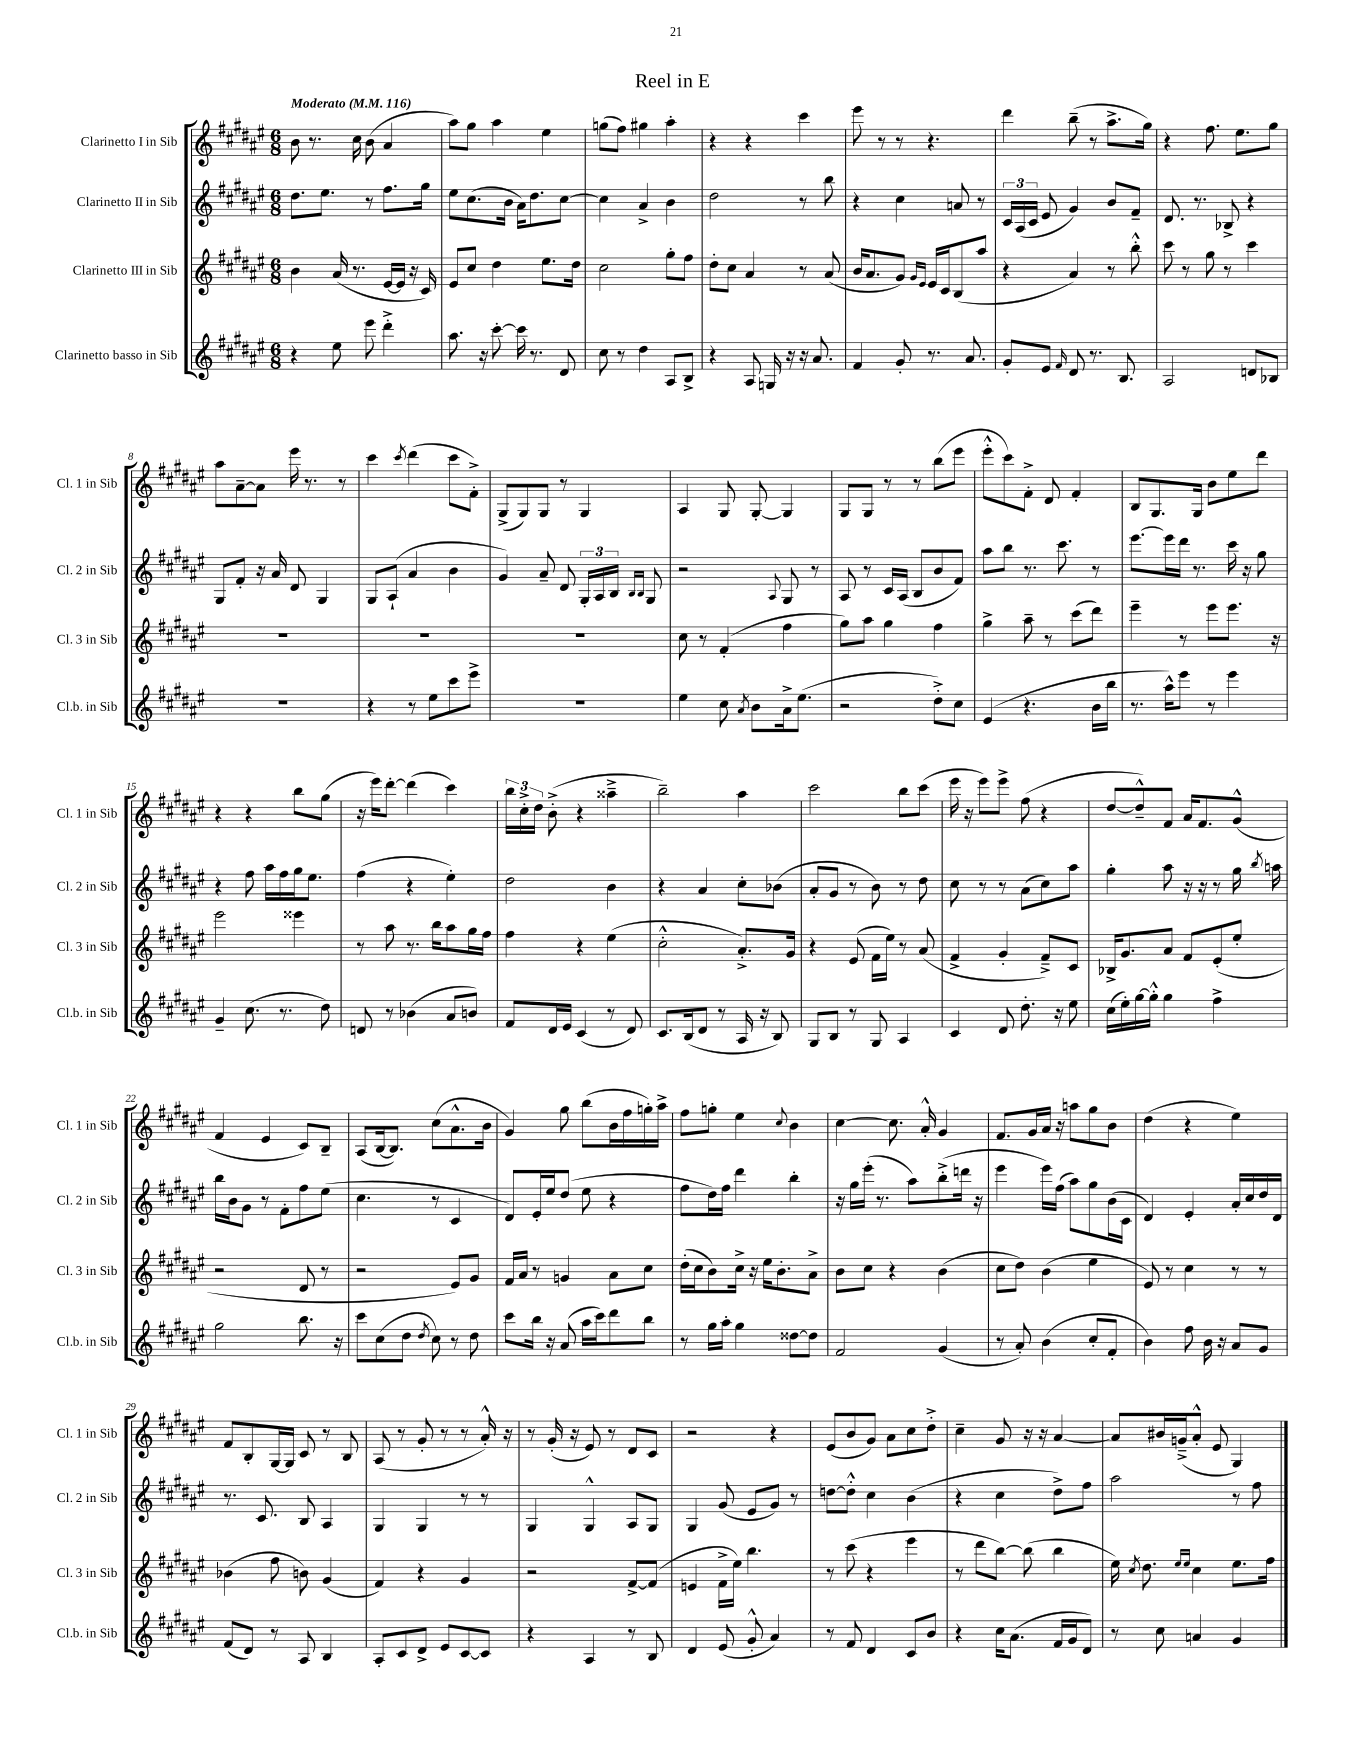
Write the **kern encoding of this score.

**kern	**kern	**kern	**kern
*staff4	*staff3	*staff2	*staff1
*clefG2	*clefG2	*clefG2	*clefG2
*k[f#c#g#d#a#e#]	*k[f#c#g#d#a#e#]	*k[f#c#g#d#a#e#]	*k[f#c#g#d#a#e#]
*M6/8	*M6/8	*M6/8	*M6/8
*MM116	*MM116	*MM116	*MM116
4r	4b	8.dd#	8b
.	.	.	8.r
.	.	8.ee#	.
8ee#	(16a#	.	.
.	8.r	.	16cc#
8eee#	.	8r	(8b
4ddd#'^	[16e#	8.ff#	4a#
.	16e#]	.	.
.	16r	.	.
.	16c#)	16gg#	.
=	=	=	=
8.aa#	8e#	8ee#	8aa#)
.	8cc#	(8.cc#	8gg#
16r	.	.	.
[8ccc#'	4dd#	.	4aa#
.	.	16b	.
16ccc#]	.	16a#)	.
8.r	.	8.dd#	.
.	8.ee#	.	4ee#
8d#	.	[8cc#	.
.	16dd#	.	.
=	=	=	=
8cc#	2cc#	4cc#]	(8gg
8r	.	.	8ff#)
4dd#	.	4a#^	4gg#
8A#	8gg#'	4b	4aa#'
8B^	8ff#	.	.
=	=	=	=
4r	8dd#'	2dd#	4r
.	8cc#	.	.
8A#	4a#	.	4r
16G	.	.	.
16r	.	.	.
16r	8r	8r	4ccc#
8.a#	.	.	.
.	(8a#	8bb	.
=	=	=	=
4f#	16b	4r	8eee#
.	8.a#	.	.
.	.	.	8r
8g#'	8g#)	4cc#	8r
.	16qqg#	.	.
.	16qqe#	.	.
8.r	16e#	.	4.r
.	16c#	.	.
.	(8B	8a	.
8.a#	.	.	.
.	8aa#	8r	.
=	=	=	=
8g#'	4r	24c#	4ddd#
.	.	(24A#	.
.	.	24c#	.
8e#	.	8e#	.
16qqf#	.	.	.
8d#	4a#)	4g#)	(8bb~
8.r	.	.	8r
.	8r	8b	8.aa#^
8.B	.	.	.
.	8bb'^^	8f#~	.
.	.	.	16gg#)
=	=	=	=
2A#	8ccc#	8.d#	4r
.	8r	.	.
.	.	8.r	.
.	8gg#	.	8.ff#
.	8r	8B-^	.
.	.	.	8.ee#
8d	4ccc#	4r	.
8B-	.	.	8gg#
=	=	=	=
2.r	2.r	8G#	8aa#
.	.	8f#'	[8a#~
.	.	16r	8a#]
.	.	16a#	.
.	.	8d#	16eee#
.	.	.	8.r
.	.	4G#	.
.	.	.	8r
=	=	=	=
4r	2.r	8G#	4ccc#
.	.	(8A#`	.
.	.	.	8qccc#
8r	.	4a#	(4ddd#
8ee#	.	.	.
8ccc#	.	4b	8ccc#
8eee#^	.	.	8f#'^)
=	=	=	=
2.r	2.r	4g#)	(8G#^
.	.	.	8G#)
.	.	8a#~	8G#
.	.	8d#	8r
.	.	24G#'	4G#
.	.	24A#	.
.	.	24B	.
.	.	16qqB	.
.	.	16qqB	.
.	.	8G#	.
=	=	=	=
4ee#	8cc#	2r	4A#
.	8r	.	.
8cc#	(4f#'	.	8G#
8qa#	.	.	.
8b	.	.	[8G#'
.	.	8qqA#	.
16a#^	4ff#	8G#	4G#]
(8.ee#	.	.	.
.	.	8r	.
=	=	=	=
2r	8gg#)	8A#	8G#
.	8aa#	8r	8G#
.	4gg#	16c#	8r
.	.	(16A#	.
.	.	8B	8r
8dd#'^)	4ff#	8b	(8bb
8cc#	.	8f#)	8eee#
=	=	=	=
(4e#	4gg#^	8aa#	8eee#'^^
.	.	8bb	8ccc#)
4.r	8aa#~	8.r	8f#'^
.	8r	.	8d#
.	.	8.ccc#	.
.	(8ccc#	.	4f#'
16b	8ddd#)	8r	.
16bb	.	.	.
=	=	=	=
8.r	4eee#~	[8.eee#	8B
.	.	.	8.G#
16aa#^^)	.	16eee#]	.
8eee#	8r	16ddd#	.
.	.	8.r	16G#
8r	8eee#	.	8b
4eee#	8.eee#	16ccc#	8ee#
.	.	16r	.
.	.	8gg#	8ddd#
.	16r	.	.
=	=	=	=
4g#~	2eee#	4r	4r
(8.cc#	.	8ff#	4r
.	.	16aa#	.
8.r	.	16ff#	.
.	4eee##	16gg#	8bb
.	.	8.ee#	.
8dd#)	.	.	(8gg#
=	=	=	=
8d	8r	(4ff#	16r
.	.	.	16eee#)
8r	8aa#	.	[8ddd#'
(4b-	8.r	4r	(4ddd#]
.	16bb	.	.
8a#	8aa#	4ee#')	4ccc#)
8b)	16gg#	.	.
.	16ff#	.	.
=	=	=	=
8f#	4ff#	2dd#	24bb
.	.	.	24cc#'^
.	.	.	24dd#
16d#	.	.	(8b'^
16e#	.	.	.
(4c#	4r	.	4r
8r	(4ee#	4b	4aa##~^
8d#)	.	.	.
=	=	=	=
8.c#	2cc#'^^	4r	2bb~)
(16B	.	.	.
8d#	.	4a#	.
8r	.	.	.
16A#	8.a#'^)	8cc#'	4aa#
16r	.	.	.
8B)	.	(8b-	.
.	16g#	.	.
=	=	=	=
8G#	4r	8a#'	2ccc#
8B	.	8g#	.
8r	(8e#	8r	.
8G#	16f#	8b)	.
.	16ee#)	.	.
4A#	8r	8r	8bb
.	(8a#	8dd#	(8ccc#
=	=	=	=
4c#	4f#^	8cc#	16eee#
.	.	.	16r
.	.	8r	8eee#)
8d#	4g#'	8r	8eee#^
8.dd#'	.	(8a#	(8ff#
.	8f#~^)	8cc#)	4r
16r	.	.	.
8ee#	8c#	8aa#	.
=	=	=	=
(16cc#	16B-^	4gg#'	[8dd#
16ee#')	8.g#	.	.
[16gg#	.	.	8dd#~^^])
16gg#'^^]	.	.	.
4gg#	8a#	8aa#	8f#
.	8f#	16r	16a#
.	.	16r	8.f#
4ff#^	(8e#'	8r	.
.	8ee#'	16gg#	(8g#^^
.	.	8qbb	.
.	.	16aa	.
=	=	=	=
2gg#	2r	16bb	4f#
.	.	16b	.
.	.	8g#	.
.	.	8r	4e#
.	.	8f#'	.
8.bb	8d#	8ff#	8c#)
.	8r	(8ee#	8B~
16r	.	.	.
=	=	=	=
8ccc#	2r	4.cc#	(8A#
(8cc#	.	.	[16B
.	.	.	8.B])
8dd#	.	.	.
8qdd#	.	.	.
8cc#)	.	8r	(8cc#
8r	8e#)	4c#	8.a#^^
8dd#	8g#	.	.
.	.	.	16b
=	=	=	=
8ccc#	16f#	8d#)	4g#)
.	16a#	.	.
16bb	8r	16e#'	.
16r	.	16ee#	.
(8a#	4g	(8dd#	8gg#
16aa#	.	8ee#	(8bb
16ccc#)	.	.	.
8ddd#	8a#	4r	16b
.	.	.	16ff#
8bb	8cc#	.	16gg')
.	.	.	16aa#^
=	=	=	=
8r	(16dd#'	8ff#	8ff#
.	16cc#	.	.
16gg#	8b)	16dd#)	8gg'
16aa#'	.	16ff#	.
4gg#	16cc#^	4ddd#	4ee#
.	16r	.	.
.	16ee#	.	.
.	8.b'	.	.
.	.	.	8qqcc#
[8dd##	.	4bb'	4b
8dd##]	8a#^	.	.
=	=	=	=
2f#	8b	16r	[4cc#
.	.	16gg#	.
.	8cc#	(16eee#'	.
.	.	8.r	.
.	4r	.	8.cc#]
.	.	8aa#)	.
.	.	.	16a#'^^
(4g#	(4b	(8bb'^	4g#
.	.	16ddd	.
.	.	16r	.
=	=	=	=
8r	8cc#	4eee#	8.f#
8a#')	8dd#)	.	.
.	.	.	16g#
(4b	(4b	16eee#)	16a#
.	.	(16ff#	16r
.	.	8aa#)	8aa
8cc#'	4ee#	8gg#	8gg#
8f#'	.	(16b	8b
.	.	16c#	.
=	=	=	=
4b)	8e#)	4d#)	(4dd#
.	8r	.	.
8ff#	4cc#	4e#'	4r
16b	.	.	.
16r	.	.	.
8a#	8r	16a#'	4ee#)
.	.	16cc#	.
8g#	8r	16dd#	.
.	.	16d#	.
=	=	=	=
(8f#	(4b-	8.r	8f#
8d#)	.	.	8B'
.	.	8.c#	.
8r	8ff#	.	[16G#
.	.	.	16G#]
8A#	8b)	8B	8c#
4B	(4g#	4A#	8r
.	.	.	8B
=	=	=	=
8A#'	4f#)	4G#	(8A#
8c#	.	.	8r
8d#^	4r	4G#	8g#'
8e#	.	.	8r
[8c#	4g#	8r	8r
8c#]	.	8r	16a#'^^)
.	.	.	16r
=	=	=	=
4r	2r	4G#	8r
.	.	.	(16g#'
.	.	.	16r
4A#	.	4G#^^	8e#)
.	.	.	8r
8r	[8f#^	8A#	8d#
8B	(8f#]	8G#	8c#
=	=	=	=
4d#	4e	4G#	2r
(8e#	16f#^	(8g#	.
.	16ee#)	.	.
8g#'^^	4.bb	8e#	.
4a#)	.	8g#)	4r
.	.	8r	.
=	=	=	=
8r	8r	[8dd	(8e#
8f#	(8ccc#	8dd'^^]	8b
4d#	4r	4cc#	8g#)
.	.	.	8a#
8c#	4eee#	(4b	8cc#
8b	.	.	8dd#'^
=	=	=	=
4r	8r	4r	4cc#~
.	8ddd#	.	.
16cc#	[8bb)	4cc#	8g#
(8.a#	.	.	.
.	(8bb]	.	16r
.	.	.	16r
16f#	4bb	8dd#^)	[4a#
16g#	.	.	.
8d#)	.	8ff#	.
=	=	=	=
8r	16ee#)	2aa#	8a#]
.	8qcc#	.	.
.	8.dd#	.	.
8cc#	.	.	16b#
.	.	.	(16g~^
.	16qqee#	.	.
.	16qqee#	.	.
4a	4cc#	.	8a#'^^
.	.	.	8e#
4g#	8.ee#	8r	4G#)
.	.	8ff#	.
.	16ff#	.	.
==	==	==	==
*-	*-	*-	*-
